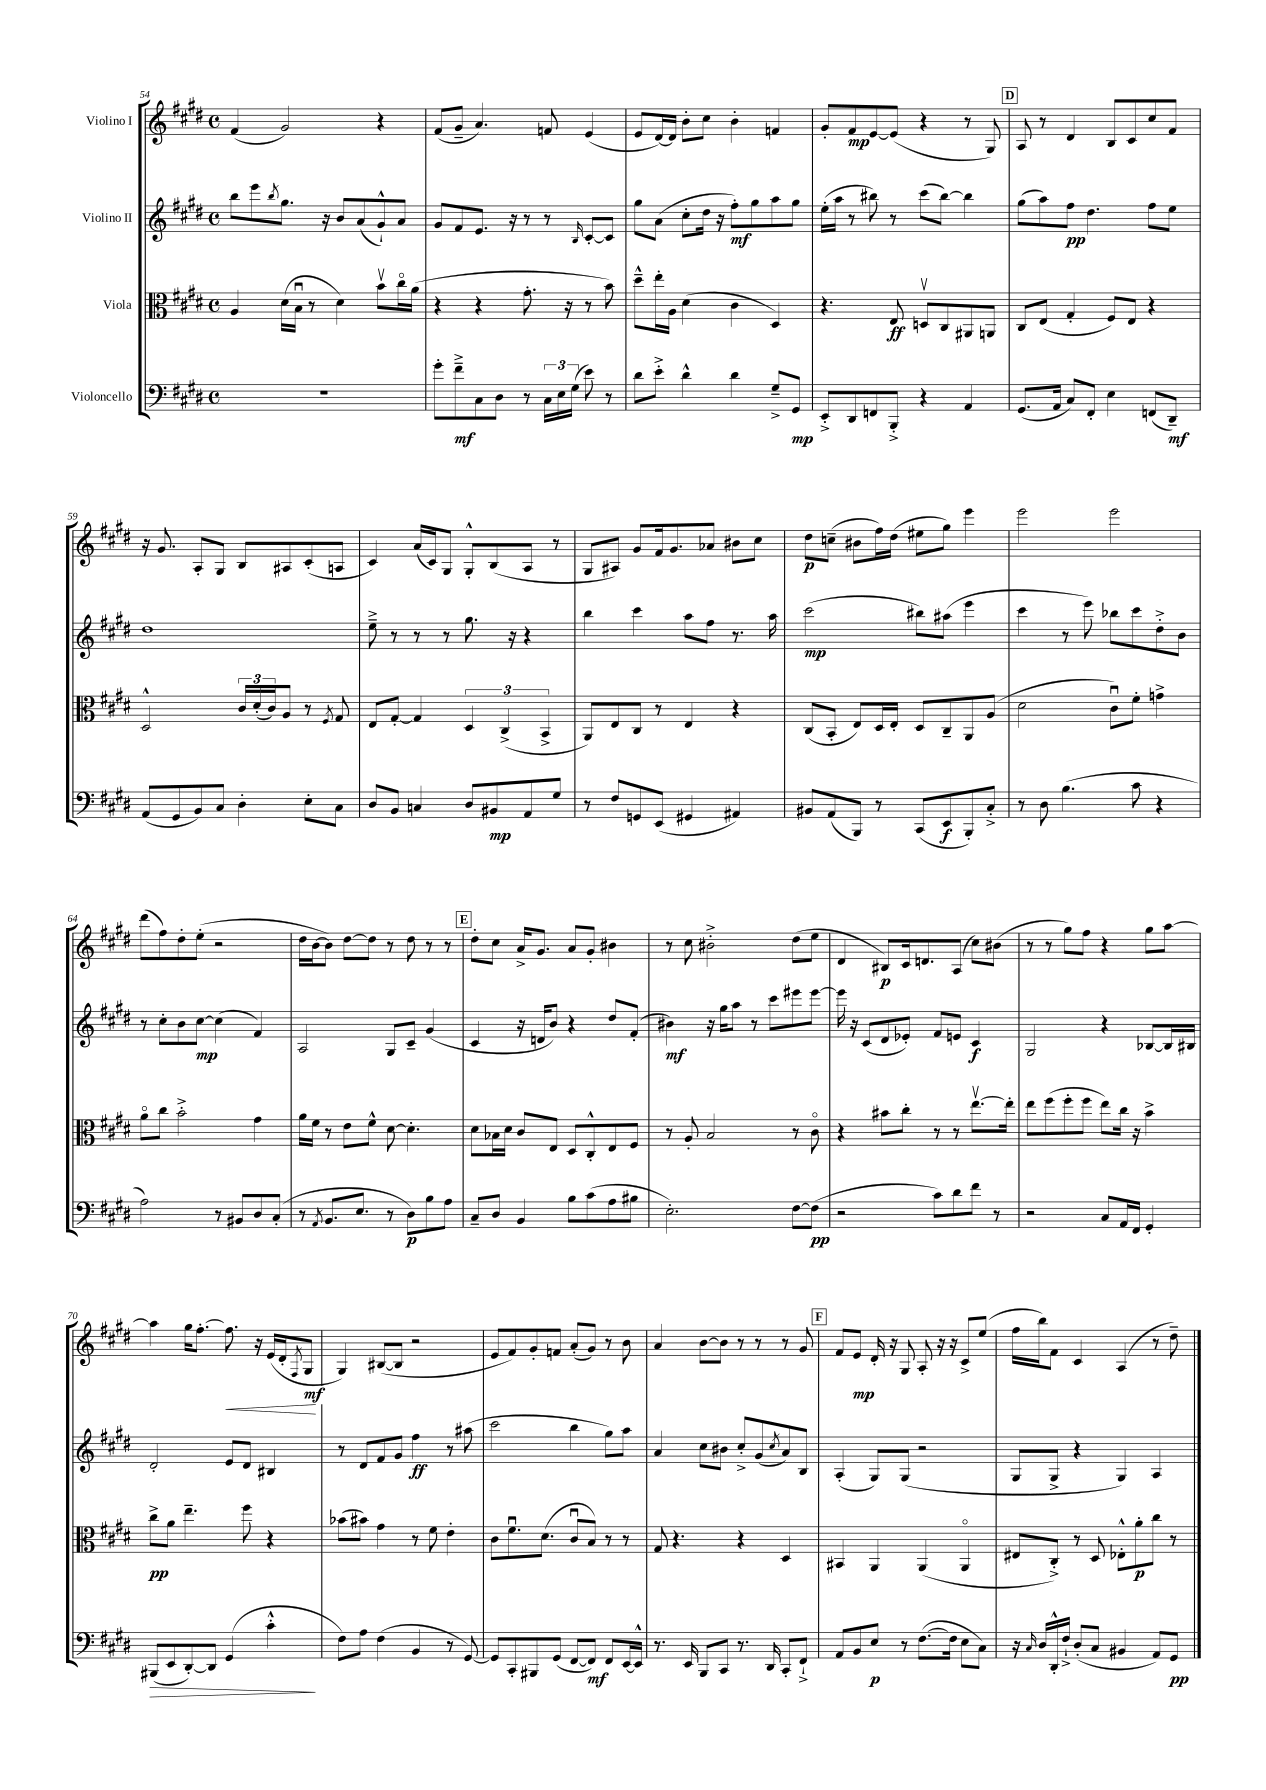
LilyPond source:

<<
\new StaffGroup <<
\new Staff = "s0" \with { instrumentName = "Violino I" } {
    \clef treble \key e \major \defaultTimeSignature \time 4/4
    fis'4( gis'2) r4 |
    fis'8( gis'8-- a'4.) f'8 e'4( |
    e'8 dis'16~) dis'16 b'8-. cis''8 b'4-. f'4 |
    gis'8-. fis'8\mp e'8~ e'8( r4 r8 gis8) |
    \mark \markup { \box "D" } a8 r8 dis'4 b8 cis'8 cis''8 fis'8 |
    r16 gis'8. a8-. gis8 b8 ais8 cis'8-.( a8 |
    cis'4) a'16( cis'16) gis8 gis8-.-^ b8( a8 r8 |
    gis8 ais8) gis'8 fis'16 gis'8. aes'8 bis'8 cis''8 |
    dis''8\p c''8--( bis'8 fis''16) dis''16( eis''8 gis''8) e'''4 |
    e'''2 e'''2 |
    dis'''8( fis''8) dis''8-. e''8-.( r2 |
    dis''16 b'16~ b'8) dis''8~ dis''8 r8 dis''8 r8 r8 |
    \mark \markup { \box "E" } dis''8-. cis''8 a'16-> gis'8. a'8 gis'8-. bis'4 |
    r8 cis''8 bis'2-.-> dis''8( e''8 |
    dis'4 bis8\p) cis'16 d'8. a8( cis''8) bis'8( |
    r8 r8 gis''8) fis''8 r4 gis''8 a''8~ |
    a''4 gis''16 fis''8.~-. fis''8.\< r16 e'16( dis'16-. \acciaccatura { fis8 } gis8\mf\! |
    gis4) bis8~( bis8 r2 |
    e'8 fis'8) gis'8-. f'8 a'8-.( gis'8) r8 b'8 |
    a'4 b'8~ b'8 r8 r8 r8 gis'8 |
    \mark \markup { \box "F" } fis'8 e'8\mp dis'16-. r16 gis8 a8-. r16 r16 cis'8-> e''8( |
    fis''16 b''16) fis'8 cis'4 a4( r8 dis''8--) \bar "|." |
}
\new Staff = "s1" \with { instrumentName = "Violino II" } {
    \clef treble \key e \major \defaultTimeSignature \time 4/4
    b''8 e'''8 \acciaccatura { b''8 } gis''8. r16 b'8 a'8( gis'8-!-^) a'8 |
    gis'8 fis'8 e'8. r16 r8 r8 \grace { b16 } cis'8~-. cis'8 |
    gis''8 a'8( cis''8-. dis''16 r16 fis''8-.\mf) gis''8 a''8 gis''8 |
    e''16-.( a''16 r8 bis''8) r8 cis'''8( bis''8~) bis''4 |
    \mark \markup { \box "D" } gis''8( a''8) fis''8\pp dis''4. fis''8 e''8 |
    dis''1 |
    e''8---> r8 r8 r8 gis''8. r16 r4 |
    b''4 cis'''4 a''8 fis''8 r8. a''16 |
    cis'''2\mp( bis''8) ais''8( e'''4 |
    cis'''4 r8 e'''8) bes''8 cis'''8 dis''8-.-> b'8 |
    r8 cis''8-. b'8 cis''8~\mp cis''4( fis'4) |
    a2 gis8 cis'8-- gis'4( |
    \mark \markup { \box "E" } cis'4 r16 d'16 b'8) r4 dis''8 fis'8-.( |
    bis'4\mf) r16 gis''16 a''8 r8 cis'''8 eis'''8 eis'''8~ |
    eis'''16 r16 cis'8( dis'8 ees'8-.) fis'8 e'8 cis'4\f |
    gis2 r4 bes8~ bes16 bis16 |
    dis'2-. e'8 dis'8 bis4 |
    r8 dis'8 fis'8 gis'8 fis''4\ff r8 ais''8( |
    cis'''2 b''4 gis''8) a''8 |
    a'4 cis''8 bis'8 cis''8-.-> gis'8( \acciaccatura { cis''8 } a'8) b8 |
    \mark \markup { \box "F" } a4-.( gis8) gis8( r2 |
    gis8 gis8-> r4 gis4) a4 \bar "|." |
}
\new Staff = "s2" \with { instrumentName = "Viola" } {
    \clef alto \key e \major \defaultTimeSignature \time 4/4
    a4 dis'16( b16\downbow r8 dis'4) b'8\upbow cis''16\flageolet a'16( |
    r4 r4 gis'8.-. r16 r8 b'8) |
    dis''8---^ e''16-. a16 dis'4( cis'4 dis4) |
    r4. e8\ff d8\upbow cis8 ais,8 a,8 |
    \mark \markup { \box "D" } cis8 e8( gis4-. fis8) e8 r4 |
    dis2-^ \tuplet 3/2 { cis'16 dis'16-.( cis'16) } a8 r8 \acciaccatura { fis8 } gis8 |
    e8 gis8~-. gis4 \tuplet 3/2 { dis4 cis4->( b,4-> } |
    a,8) e8 cis8 r8 e4 r4 |
    cis8( b,8-. e8) dis16 e16-. dis8 cis8-- a,8 a8( |
    dis'2 cis'8\downbow) fis'8-. g'4-> |
    a'8\flageolet cis''8 b'2-.-> gis'4 |
    a'16 fis'16 r8 e'8 fis'8-^ dis'8~ dis'4.-. |
    \mark \markup { \box "E" } dis'8 bes16 dis'16 cis'8 e8 dis8 cis8-.-^ e8 fis8 |
    r8 a8-. b2 r8 cis'8\flageolet |
    r4 bis'8 cis''8-. r8 r8 e''8.~\upbow e''16-. |
    e''8 fis''8( fis''8-. fis''8 e''8) cis''16 r16 b'4-> |
    cis''8->\pp a'8 e''4.-- fis''8 r4 |
    bes'8( bis'8) gis'4 r8 fis'8 e'4-. |
    cis'8 fis'8.\downbow dis'8.( cis'8\downbow b8) r8 r8 |
    gis8 r4. r4 dis4 |
    \mark \markup { \box "F" } bis,4 a,4 a,4( a,4\flageolet |
    eis8 cis8-.->) r8 dis8 ees8-.-^ a'8-.\p cis''8 r8 \bar "|." |
}
\new Staff = "s3" \with { instrumentName = "Violoncello" } {
    \clef bass \key e \major \defaultTimeSignature \time 4/4
    R1 |
    gis'8-. fis'8--->\mf cis8 dis8 r8 \tuplet 3/2 { cis16 e16 gis16( } e'8) r8 |
    dis'8 e'8-.-> dis'4-^ dis'4 gis8---> gis,8\mp |
    e,8-.-> dis,8 f,8 b,,8-.-> r4 a,4 |
    \mark \markup { \box "D" } gis,8.( a,16 cis8) fis,8-. e4 f,8( dis,8--\mf) |
    a,8( gis,8 b,8) cis8 dis4-. e8-. cis8 |
    dis8 b,8 c4 dis8 bis,8\mp a,8 gis8 |
    r8 fis8 g,8 e,8( gis,4 ais,4) |
    bis,8 a,8( b,,8) r8 cis,8( e,8\f b,,8-.) cis8-.-> |
    r8 dis8 b4.( cis'8 r4 |
    a2) r8 bis,8 dis8 cis8-.( |
    r8 \acciaccatura { a,8 } b,8. e8. r8 dis8\p) b8 a8 |
    \mark \markup { \box "E" } cis8-- dis8 b,4 b8 cis'8( a8 bis8 |
    e2.-.) fis8~ fis8\pp( |
    r2 cis'8) dis'8 fis'8 r8 |
    r2 cis8 a,16 fis,16 gis,4-. |
    bis,,8\>( e,8 dis,8~-.) dis,8 gis,4( cis'4-.-^\! |
    fis8) a8 fis4( b,4 r8 gis,8~) |
    gis,8 cis,8-. bis,,8 gis,8( fis,8~ fis,8\mf) fis,8 e,16~ e,16-^ |
    r8. e,16 b,,8 cis,8 r8. dis,16 cis,8-. fis,8-!-> |
    \mark \markup { \box "F" } a,8 b,8 e8\p r8 fis8.~( fis16 e8 cis8) |
    r16 \grace { cis16 } dis16 dis,16-.-^ fis16-!-> dis8-.( cis8 bis,4 a,8) gis,8\pp \bar "|." |
}
>>
>>
\layout { \context { \Score currentBarNumber = #54 } }
